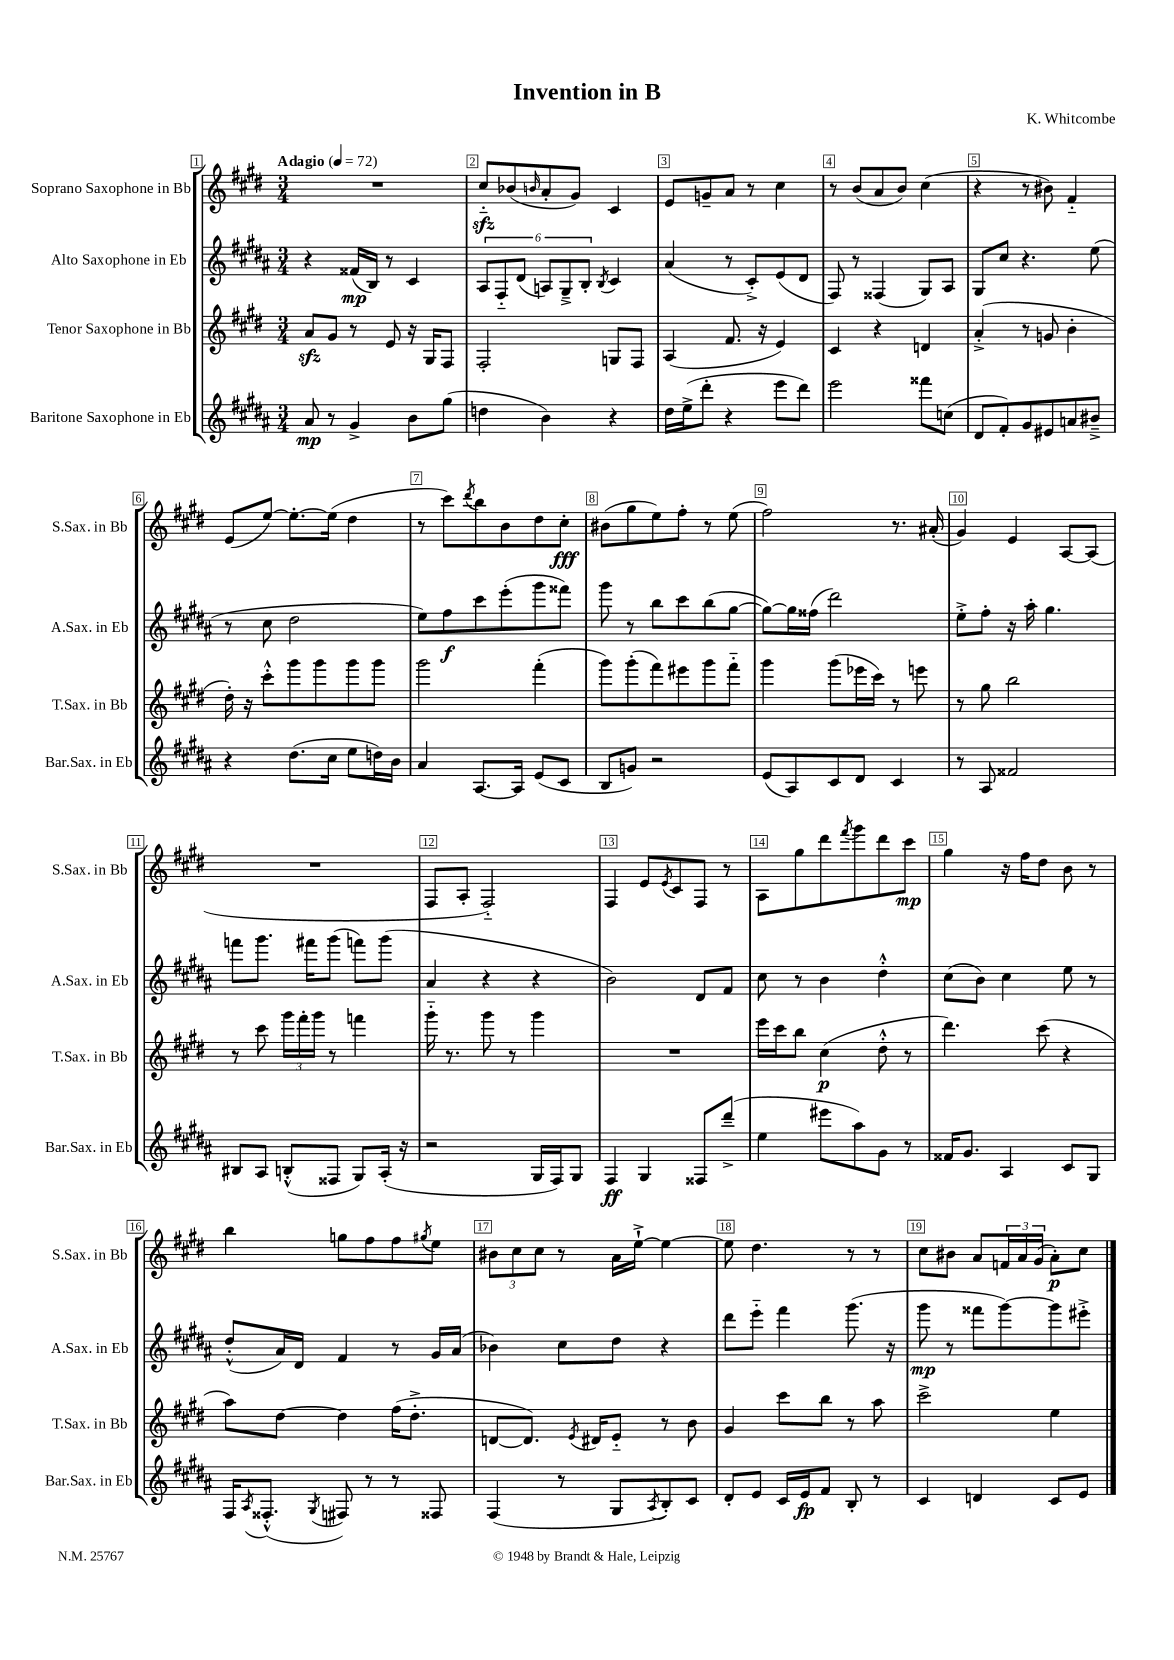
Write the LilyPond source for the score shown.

\header { title = "Invention in B" composer = "K. Whitcombe" }
<<
\new StaffGroup <<
\new Staff = "s0" \with { instrumentName = "Soprano Saxophone in Bb" shortInstrumentName = "S.Sax. in Bb" } {
    \clef treble \key e \major \numericTimeSignature \time 3/4 \tempo "Adagio" 4 = 72
    R2. |
    cis''8-_\sfz bes'8( \grace { b'16 } a'8-. gis'8) cis'4 |
    e'8 g'8-- a'8 r8 cis''4 |
    r8 b'8( a'8 b'8) cis''4( |
    r4 r8 bis'8) fis'4-_ |
    e'8( e''8~) e''8.~-. e''16( dis''4 |
    r8 cis'''8) \acciaccatura { dis'''8 } b''8 b'8 dis''8 cis''8-.\fff |
    bis'8( gis''8 e''8) fis''8-. r8 e''8( |
    fis''2) r8. ais'16-.( |
    gis'4) e'4 a8~ a8( |
    R2. |
    fis8 a8-. fis2-_) |
    fis4 e'8 \acciaccatura { e'8 } cis'8 fis8 r8 |
    a8 gis''8 dis'''8 \acciaccatura { fis'''8 } gis'''8 dis'''8 cis'''8\mp |
    gis''4 r16 fis''16 dis''8 b'8 r8 |
    b''4 g''8 fis''8 fis''8 \acciaccatura { gis''8 } e''8 |
    \tuplet 3/2 { bis'8 cis''8 cis''8 } r8 a'16 e''16~-!-> e''4~ |
    e''8 dis''4. r8 r8 |
    cis''8 bis'8 a'8 \tuplet 3/2 { f'16 a'16 gis'16( } a'8-.\p) cis''8 \bar "|." |
}
\new Staff = "s1" \with { instrumentName = "Alto Saxophone in Eb" shortInstrumentName = "A.Sax. in Eb" } {
    \clef treble \key b \major \numericTimeSignature \time 3/4
    r4 fisis'16\mp( b16) r8 cis'4 |
    \tuplet 6/4 { ais8 fis8-_ dis'8( a8) gis8---> b8-. } \acciaccatura { b8 } cis'4 |
    ais'4( r8 cis'8-.->) e'8( dis'8 |
    fis8) r8 fisis4( gis8) ais8 |
    gis8 cis''8 r4. e''8( |
    r8 cis''8 dis''2 |
    e''8) fis''8\f cis'''8 e'''8-.( gis'''8 fisis'''8) |
    gis'''8 r8 b''8 cis'''8 b''8( gis''8~ |
    gis''8~) gis''16 fisis''16( dis'''2) |
    e''8-.-> fis''8-. r16 ais''16-. gis''4. |
    f'''8 gis'''8. fis'''16 gis'''8( f'''8) gis'''8( |
    ais'4 r4 r4 |
    b'2) dis'8 fis'8 |
    cis''8 r8 b'4 dis''4-.-^ |
    cis''8( b'8) cis''4 e''8 r8 |
    dis''8-.-^( ais'16) dis'16 fis'4 r8 gis'16 ais'16( |
    bes'4) cis''8 dis''8 r4 |
    dis'''8 e'''8-_ fis'''4 gis'''8.( r16 |
    gis'''8\mp r8 fisis'''8 gis'''8~) gis'''8 eis'''8-.-> \bar "|." |
}
\new Staff = "s2" \with { instrumentName = "Tenor Saxophone in Bb" shortInstrumentName = "T.Sax. in Bb" } {
    \clef treble \key e \major \numericTimeSignature \time 3/4
    a'8\sfz gis'8 r8 e'8 r16 gis16 fis8 |
    fis2-. g8 fis8 |
    a4( fis'8. r16 e'4) |
    cis'4 r4 d'4 |
    a'4-.->( r8 g'8 b'4-. |
    dis''16-.) r16 cis'''8-.-^ gis'''8 gis'''8 gis'''8 gis'''8 |
    gis'''2 fis'''4-.( |
    gis'''8) gis'''8-.( fis'''8) eis'''8 gis'''8 fis'''8-_ |
    gis'''4 gis'''8( ees'''16 cis'''16) r8 e'''8 |
    r8 gis''8 b''2 |
    r8 cis'''8 \tuplet 3/2 { gis'''16 fis'''16-. gis'''16 } r8 f'''4 |
    gis'''16-_ r8. gis'''8 r8 gis'''4 |
    R2. |
    e'''16 cis'''16 b''8 cis''4\p( dis''8-.-^ r8 |
    dis'''4.) cis'''8( r4 |
    a''8) dis''8~ dis''4 fis''16( dis''8.-.-> |
    d'8~ d'8.) \acciaccatura { e'8 } dis'16 e'8-_ r8 b'8 |
    gis'4 cis'''8 b''8 r8 a''8 |
    cis'''2-> e''4 \bar "|." |
}
\new Staff = "s3" \with { instrumentName = "Baritone Saxophone in Eb" shortInstrumentName = "Bar.Sax. in Eb" } {
    \clef treble \key b \major \numericTimeSignature \time 3/4
    ais'8\mp r8 gis'4-> b'8 gis''8( |
    d''4 b'4) r4 |
    dis''16 e''16->( dis'''8-. r4 e'''8 dis'''8) |
    e'''2 fisis'''8 c''8( |
    dis'8 fis'8-.) gis'8 eis'8 a'8 bis'8---> |
    r4 dis''8.( cis''16 e''8 d''16) b'16 |
    ais'4 ais8.~ ais16 e'8( cis'8 |
    b8 g'8) r2 |
    e'8( ais8) cis'8 dis'8 cis'4 |
    r8 ais8 fisis'2 |
    bis8 ais8 b8-.-^( fisis8 gis8) ais16-.( r16 |
    r2 gis16 fis16) gis8 |
    fis4\ff gis4 fisis8 dis'''8--->( |
    e''4 eis'''8 ais''8) gis'8 r8 |
    fisis'16 gis'8. ais4 cis'8 gis8 |
    fis16 \acciaccatura { ais8 } fisis8.-.-^( \acciaccatura { gis8 } fis8) r8 r8 fisis8 |
    fis4( r8 gis8 \acciaccatura { ais8 } b8-.) cis'8 |
    dis'8-. e'8 cis'16 e'16\fp fis'8 b8-. r8 |
    cis'4 d'4 cis'8 e'8 \bar "|." |
}
>>
>>
\layout { \context { \Score \override BarNumber.break-visibility = ##(#f #t #t) barNumberVisibility = #all-bar-numbers-visible \override BarNumber.stencil = #(make-stencil-boxer 0.1 0.3 ly:text-interface::print) } }
